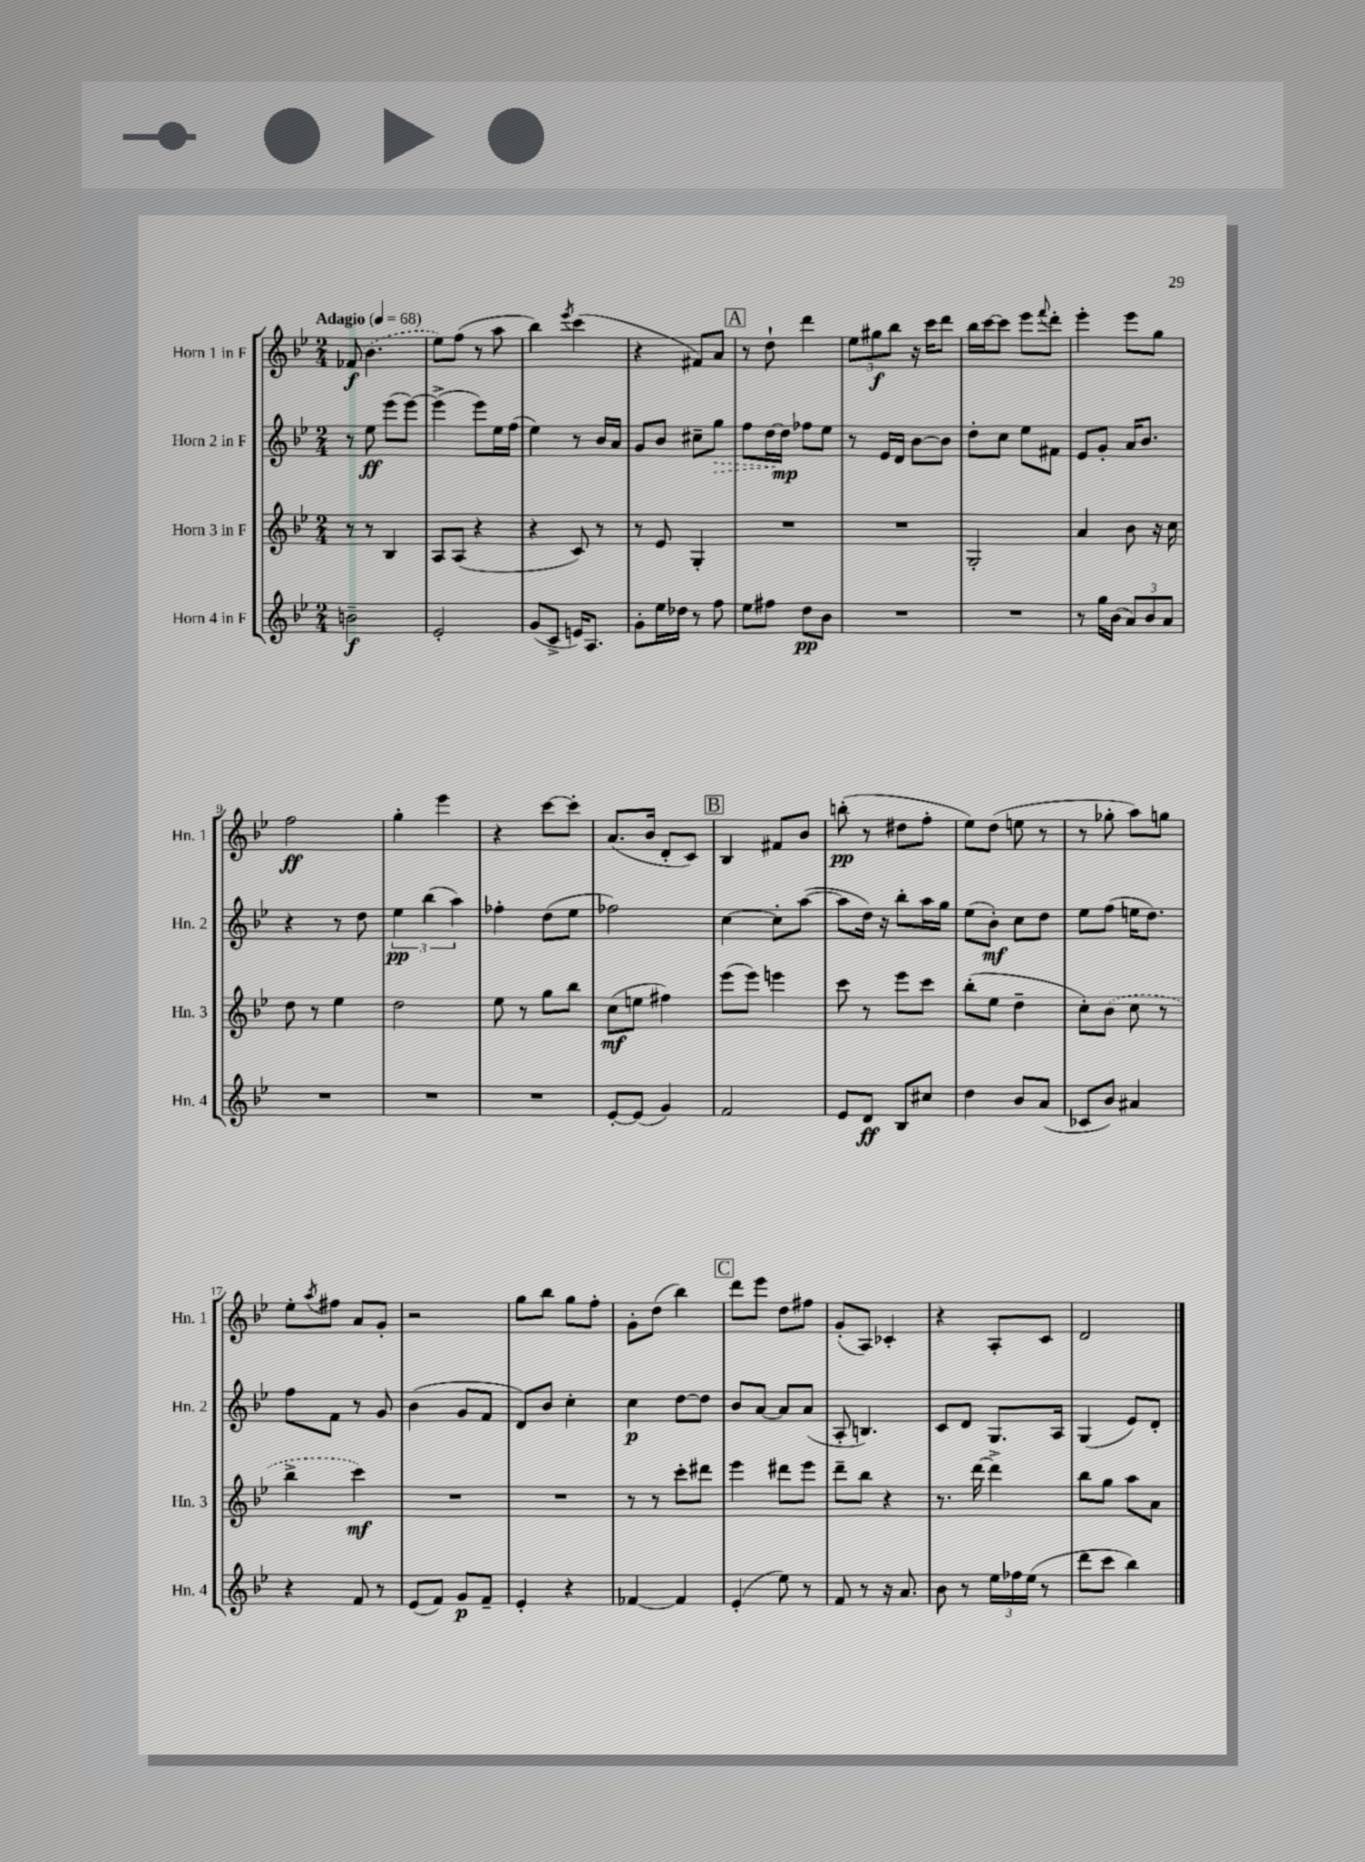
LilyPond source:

<<
\new StaffGroup <<
\new Staff = "s0" \with { instrumentName = "Horn 1 in F" shortInstrumentName = "Hn. 1" } {
    \clef treble \key bes \major \numericTimeSignature \time 2/4 \tempo "Adagio" 4 = 68
    \once \slurDashed fes'8\f( bes'4. |
    ees''8) f''8( r8 a''8 |
    bes''4) \acciaccatura { ees'''8 } c'''4( |
    r4 fis'8) a'8 |
    \mark \markup { \box "A" } r8 d''8-! d'''4 |
    \tuplet 3/2 { ees''8 gis''8\f bes''8 } r16 c'''16 d'''8 |
    bes''16 c'''16~ c'''8 ees'''8 \appoggiatura { f'''8 } d'''8-. |
    ees'''4-. ees'''8 g''8 |
    f''2\ff |
    g''4-. ees'''4 |
    r4 c'''8~ c'''8-. |
    a'8.( bes'16 d'8-. c'8) |
    \mark \markup { \box "B" } bes4 fis'8 bes'8 |
    b''8-.\pp( r8 dis''8 f''8-. |
    ees''8) d''8( e''8 r8 |
    r8 ges''8-. a''8) g''8 |
    ees''8-. \acciaccatura { a''8 } fis''8 a'8 g'8-. |
    r2 |
    g''8 bes''8 g''8 f''8-. |
    g'8-. d''8( bes''4) |
    \mark \markup { \box "C" } d'''8 ees'''8 d''8 fis''8 |
    g'8-.( a8) ces'4-. |
    r4 a8-. c'8 |
    d'2 \bar "|." |
}
\new Staff = "s1" \with { instrumentName = "Horn 2 in F" shortInstrumentName = "Hn. 2" } {
    \clef treble \key bes \major \numericTimeSignature \time 2/4
    r8 ees''8\ff ees'''8( ees'''8~) |
    ees'''4->( ees'''8) ees''16 f''16( |
    ees''4) r8 bes'16 a'16 |
    g'8 bes'8 cis''8-- \once \override Hairpin.style = #'dashed-line g''8\> |
    \mark \markup { \box "A" } f''8 d''16~\! d''16\mp fes''8 ees''8 |
    r8 ees'16 d'16 bes'8~ bes'8 |
    d''8-. c''8 ees''8 fis'8 |
    ees'8 g'8-. a'16 bes'8. |
    r4 r8 d''8 |
    \tuplet 3/2 { ees''4\pp bes''4( a''4) } |
    fes''4-. d''8( ees''8 |
    fes''2) |
    \mark \markup { \box "B" } c''4~ c''8-. a''8~( |
    a''8 d''16) r16 bes''8-. a''16 g''16 |
    ees''8( bes'8-.\mf) c''8 d''8 |
    ees''8 f''8( e''16 d''8.) |
    f''8 f'8 r8 g'8 |
    bes'4( g'8 f'8 |
    d'8) bes'8 c''4-. |
    c''4\p d''8~ d''8 |
    \mark \markup { \box "C" } bes'8 a'8~ a'8 a'8( |
    a8-. b4.) |
    c'8 d'8 g8. a16 |
    g4( ees'8) d'8-. \bar "|." |
}
\new Staff = "s2" \with { instrumentName = "Horn 3 in F" shortInstrumentName = "Hn. 3" } {
    \clef treble \key bes \major \numericTimeSignature \time 2/4
    r8 r8 bes4 |
    a8 a8( r4 |
    r4 c'8) r8 |
    r8 ees'8 g4-. |
    \mark \markup { \box "A" } R2 |
    R2 |
    g2-. |
    a'4 bes'8 r16 c''16 |
    d''8 r8 ees''4 |
    d''2 |
    ees''8 r8 g''8 bes''8 |
    c''8\mf( e''8 fis''4) |
    \mark \markup { \box "B" } ees'''8( ees'''8) e'''4 |
    c'''8 r8 ees'''8 c'''8 |
    bes''8-.( ees''8 d''4-- |
    c''8-.) \once \slurDashed bes'8( c''8 r8 |
    bes''4-> c'''4\mf) |
    R2 |
    R2 |
    r8 r8 c'''8-. dis'''8 |
    \mark \markup { \box "C" } ees'''4 dis'''8 ees'''8 |
    d'''8-- bes''8 r4 |
    r8. d'''16~ d'''4-> |
    bes''8 g''8 a''8 a'8 \bar "|." |
}
\new Staff = "s3" \with { instrumentName = "Horn 4 in F" shortInstrumentName = "Hn. 4" } {
    \clef treble \key bes \major \numericTimeSignature \time 2/4
    b'2--\f |
    ees'2-. |
    g'8( c'8-> e'16) a8. |
    g'8-. ees''16 des''16 r8 f''8 |
    \mark \markup { \box "A" } ees''8 fis''8 d''8\pp bes'8 |
    R2 |
    R2 |
    r8 g''16 bes'16( \tuplet 3/2 { a'8) bes'8 a'8 } |
    R2 |
    R2 |
    R2 |
    ees'8~-. ees'8( g'4) |
    \mark \markup { \box "B" } f'2 |
    ees'8 d'8\ff bes8 cis''8 |
    d''4 bes'8 a'8( |
    ces'8 bes'8) ais'4 |
    r4 f'8 r8 |
    ees'8( f'8) g'8\p f'8-- |
    ees'4-. r4 |
    fes'4~ fes'4 |
    \mark \markup { \box "C" } ees'4-.( ees''8) r8 |
    f'8 r8 r16 a'8. |
    bes'8 r8 \tuplet 3/2 { ees''16 fes''16 ees''16( } r8 |
    d'''8 c'''8 bes''4) \bar "|." |
}
>>
>>
